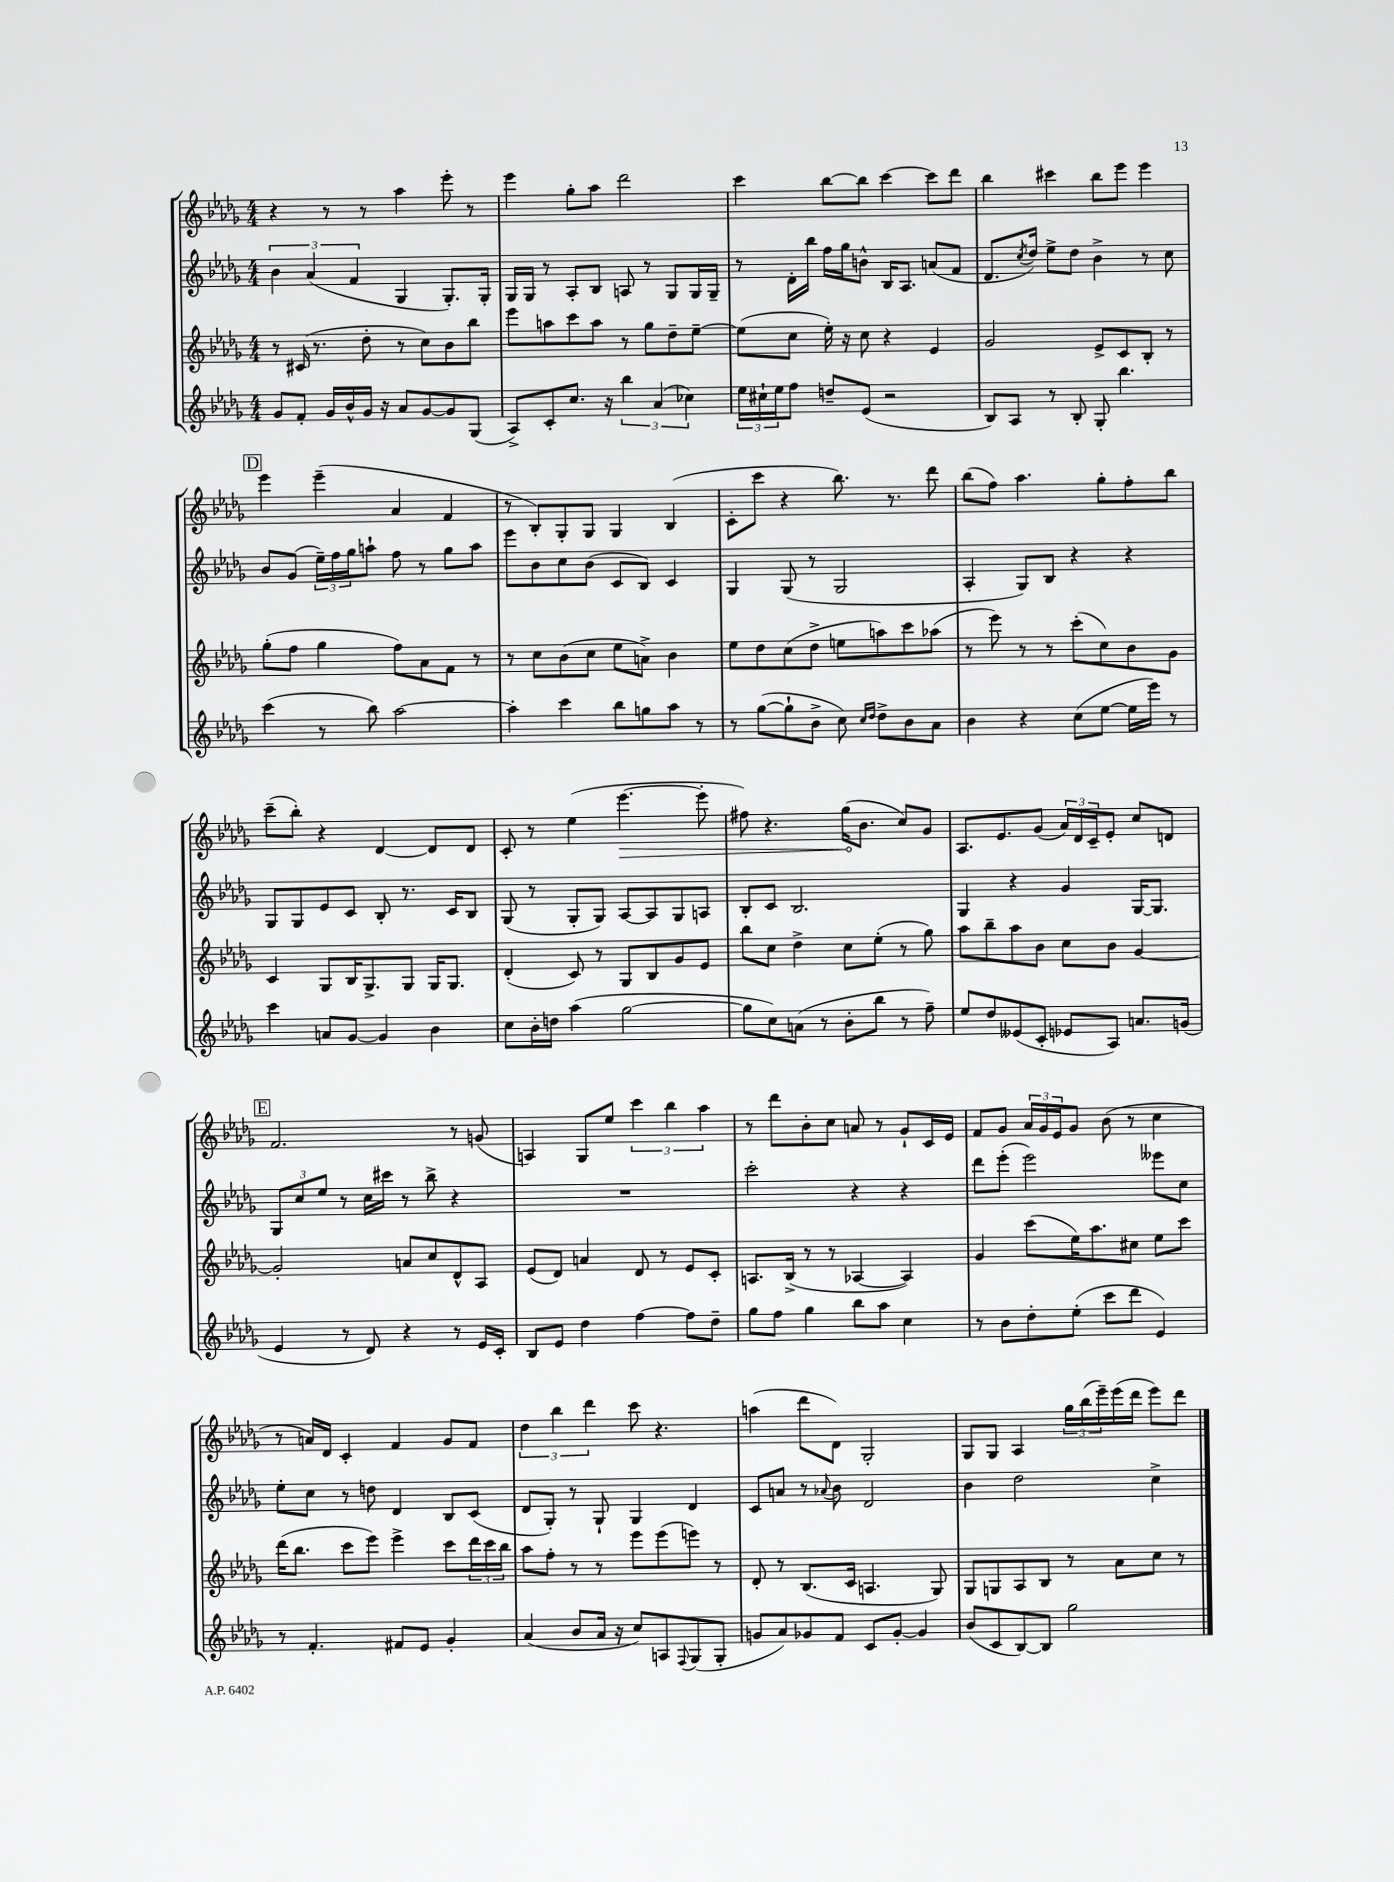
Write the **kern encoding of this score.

**kern	**kern	**kern	**kern	**dynam
*part4	*part3	*part2	*part1	*part1
*staff4	*staff3	*staff2	*staff1	*staff1
*clefG2	*clefG2	*clefG2	*clefG2	*
*k[b-e-a-d-g-]	*k[b-e-a-d-g-]	*k[b-e-a-d-g-]	*k[b-e-a-d-g-]	*
*M4/4	*M4/4	*M4/4	*M4/4	*
=105	=105	=105	=105	=105
8g-/L	8r	6b-\	4r	.
8f'/J	(16c#X/	.	.	.
.	.	(6a-/	.	.
.	8.r	.	.	.
16g-/LL	.	.	8r	.
16b-^^/	.	.	.	.
.	.	6f/	.	.
16g-/JJ	8dd-'\	.	8r	.
16r	.	.	.	.
8a-/L	8r	4G-/	4aa-\	.
[8g-/	8cc\L)	.	.	.
8g-/]	8b-\	8.G-'/L)	8eee-'\	.
(8G-/J	8bb-\J	.	8r	.
.	.	16G-'/Jk	.	.
=106	=106	=106	=106	=106
8A-^/L)	8eee-\L	16G-/LL	4eee-\	.
.	.	16G-/JJ	.	.
8c'/	8aan\	8r	.	.
8.cc/J	8ccc\	8A-'/L	8gg-'\L	.
.	8aa\J	8B-/J	8aa-\J	.
16r	.	.	.	.
6bb-\	8r	8An/	2ddd-\	.
.	8gg-\L	8r	.	.
(6a-/	.	.	.	.
.	8dd-~\	8G-/L	.	.
6cc-X\)	.	.	.	.
.	[8ee-~\J	16G-/L	.	.
.	.	16G-~/JJ	.	.
=107	=107	=107	=107	=107
24ee-\LL	(8ee-\L]	8r	4ccc\	.
24cc#X`\	.	.	.	.
24ee-\J	.	.	.	.
8ff\J	8cc\J	16d-'\LL	.	.
.	.	16bb-\JJ	.	.
8ddn~/L	16ee-'\)	16ff\LL	[8bb-\L	.
.	16r	16gg-\J	.	.
(8e-/J	8cc\	8bn^^\J	8bb-\J]	.
2r	4r	16B-/KL	[4ccc\	.
.	.	8.A-/J	.	.
.	4e-/	(8an/L	8ccc\L]	.
.	.	8f/J	8ddd-\J	.
=108	=108	=108	=108	=108
8B-/L)	2g-/	8.d-/L	4bb-\	.
8A-/J	.	.	.	.
.	.	8qcc/	.	.
.	.	16dd-/Jk)	.	.
8r	.	8ee-^\L	4ccc#X\	.
8B-'/	.	8dd-\J	.	.
8G-'/	8e-^/L	4b-^\	8bb-\L	.
4.bb-\	8c/	.	8eee-\J	.
.	8B-'/J	8r	4eee-\	.
.	8r	8cc\	.	.
!!LO:LB:g=z
!!LO:REH:place=s1:t=D
=109	=109	=109	=109	=109
(4ccc\	(8gg-'\L	8b-/L	4eee-\	.
.	8ff\J	(8g-/J	.	.
8r	4gg-\	24ee-~\LL)	(4eee-~\	.
.	.	24ff\	.	.
.	.	24gg-\J	.	.
8bb-\)	.	8aan`\J	.	.
[2aa-\	8ff\L)	8ff\	4a-/	.
.	8a-\	8r	.	.
.	8f\J	8gg-\L	4f/	.
.	8r	8aa\J	.	.
=110	=110	=110	=110	=110
4aa-'\]	8r	8eee-\L	8r	.
.	8cc\L	8b-\	8B-'/L)	.
4ccc\	(8b-\	8cc\	8G-'/	.
.	8cc\J	(8b-\J	8G-/J	.
8bb-\L	8ee-\L	8c/L	4G-/	.
8ggn\	8an^\J)	8B-/J)	.	.
8aa-\J	4b-\	4c/	(4B-/	.
8r	.	.	.	.
=111	=111	=111	=111	=111
8r	8ee-\L	4G-/	8c'\L	.
([8gg-\L	8dd-\	.	8ccc\J	.
8gg-`\]	(8cc\	(8G-/	4r	.
8b-^\J	8dd-^\J	8r	.	.
8cc\)	8een\L	2G-/	8.bb-\)	.
16qqcc/LL	.	.	.	.
16qqdd-/JJ	.	.	.	.
8dd-^\L	8aan\)	.	.	.
.	.	.	8.r	.
8b-\	8ccc\	.	.	.
8a-\J	(8aa-X\J	.	8ddd-\	.
=112	=112	=112	=112	=112
4b-\	8r	4A-'/	(8bb-\L	.
.	8eee-\)	.	8ff\J)	.
4r	8r	8G-/L)	4.aa-\	.
.	8r	8B-/J	.	.
(8cc\L	(8ccc'\L	4r	.	.
[8ee-\J	8cc\)	.	8gg-'\L	.
16ee-\LL]	8b-\	4r	8ff'\	.
16eee-\JJ)	.	.	.	.
8r	8g-\J	.	8bb-\J	.
!!LO:LB:g=z
=113	=113	=113	=113	=113
4ccc\	4c/	8G-/L	(8ccc~\L	.
.	.	8G-/	8bb-'\J)	.
8an/L	8G-/L	8e-/	4r	.
[8g-/J	16B-/K	8c/J	.	.
.	8.G-^/	.	.	.
4g-/]	.	8B-'/	[4d-/	.
.	8G-/J	8.r	.	.
4b-\	16G-/KL	.	8d-/L]	.
.	8.G-/J	16c/KL	.	.
.	.	8B-/J	8d-/J	.
=114	=114	=114	=114	=114
8cc\L	(4d-'/	(8G-/	8c'/	.
16b-'\L	.	8r	8r	.
16ddn\JJ	.	.	.	.
(4aa-\	8c/)	8G-'/L	(4ee-\	.
.	8r	8G-/J)	.	.
!	!	!	!	!LO:HP:b
[2gg-\	8G-/L	[8A-/L	[4.eee-\	>
.	8B-/	8A-/]	.	.
.	8g-/	8G-/	.	.
.	8e-/J	8An/J	8eee-'\]	.
=115	=115	=115	=115	=115
8gg-\L]	8bb-\L	8B-'/L	8ff#X\)	.
8cc\)	8cc\J	8c/J	4.r	.
(8an\J	4dd-^\	2.B-/	.	.
8r	.	.	.	.
8b-'\L	8cc\L	.	(16gg-\KL	.
.	.	.	8.b-\J	]
8bb-\J	(8ee-'\J	.	.	.
8r	8r	.	8cc/L)	.
8ff~\)	8gg-\)	.	8g-/J	.
=116	=116	=116	=116	=116
8ee-/L	8aa-\L	4G-/	8.A-/L	.
8dd-/	8bb-~\	.	.	.
.	.	.	8.e-/	.
(8e--X/	8aa-\	4r	.	.
8c'/J	8b-\J	.	(8g-/J	.
8e-X/L	8cc\L	4g-/	24a-/LL)	.
.	.	.	24d-/	.
.	.	.	24c~/J	.
8A-/J)	8b-\J	.	8e-'/J	.
8.an/L	[4g-/	[16G-/KL	8cc/L	.
.	.	8.G-/J]	.	.
.	.	.	8dn/J	.
(16gn/Jk	.	.	.	.
!!LO:LB:g=z
!!LO:REH:place=s1:t=E
=117	=117	=117	=117	=117
4e-/	2g-'/]	12G-/L	2.f/	.
.	.	12cc/	.	.
.	.	12ee-/J	.	.
8r	.	8r	.	.
8d-/)	.	16cc\LL	.	.
.	.	16ccc#X\JJ	.	.
4r	8an/L	8r	.	.
.	8cc/	8bb-^\	.	.
8r	8d-^^/	4r	8r	.
16e-/LL	8A-/J	.	(8gn/	.
16c'/JJ	.	.	.	.
=118	=118	=118	=118	=118
8B-/L	(8e-/L	1r	4An/)	.
8e-/J	8d-/J)	.	.	.
4dd-\	4an/	.	8G-/L	.
.	.	.	8ee-/J	.
[4ff\	8d-/	.	6ccc\	.
.	8r	.	.	.
.	.	.	6bb-\	.
8ff\L]	8e-/L	.	.	.
.	.	.	6aa-\	.
8dd-~\J	8c'/J	.	.	.
=119	=119	=119	=119	=119
8gg-\L	8.An/L	2ccc'\	8r	.
8ff\J	.	.	8ddd-\L	.
.	(16B-^/Jk	.	.	.
4gg-\	8r	.	8b-'\	.
.	8r	.	8cc\J	.
8bb-\L	[4A-X/	4r	8an/	.
8aa-\J	.	.	8r	.
4cc\	4A-/])	4r	8g-`/L	.
.	.	.	16c/L	.
.	.	.	16e-/JJ	.
=120	=120	=120	=120	=120
8r	4g-/	8ddd-\L	8f/L	.
8b-\L	.	(8eee-'\J	8g-/J	.
8dd-'\	(8ccc\L	2eee-\)	24a-/LL	.
.	.	.	24g-/	.
.	.	.	24e-/J	.
(8ee-'\J	16ee-\K)	.	8g-/J	.
.	8.aa-\	.	.	.
8ccc\L	.	.	(8b-\	.
8ddd-\J	8cc#X\J	.	8r	.
4e-/)	8ee-\L	8eee--X\L	4cc\	.
.	8ccc\J	8cc\J	.	.
!!LO:LB:g=z
=121	=121	=121	=121	=121
8r	(16ddd-\KL	8ee-'\L	8r	.
.	8.bb-\J	.	.	.
4.f'/	.	8cc\J	16an/LL)	.
.	.	.	16d-/JJ	.
.	8ccc\L	8r	4c'/	.
.	8eee-\J)	8ddn\	.	.
8f#X/L	4eee-^\	4d-/	4f/	.
8e-/J	.	.	.	.
4g-'/	8ccc\L	8B-/L	8g-/L	.
.	24ddd-\L	(8c/J	8f/J	.
.	24ccc\	.	.	.
.	24bb-\JJ	.	.	.
=122	=122	=122	=122	=122
(4a-/	8aa-\L	8d-/L	6dd-\	.
.	8ff'\J	8G-'/J)	.	.
.	.	.	6bb-\	.
8b-/L	8r	8r	.	.
.	.	.	6ddd-\	.
16a-/Jk	8r	8G-`/	.	.
16r	.	.	.	.
8cc/L)	8eee-\L	4G-/	8ccc\	.
8An/	(8eee-\	.	4.r	.
8qqF/	.	.	.	.
(8G-/	8eeen\J)	4d-/	.	.
8G-'/J	8r	.	.	.
=123	=123	=123	=123	=123
8gn/L	8d-'/	8c/L	(4aan\	.
8a-/)	8r	8an/J	.	.
8g-X/	(8.B-/L	8r	8ddd-\L	.
.	.	8qqa-X/	.	.
8f/J	.	8b-\	8d-\J)	.
.	16c/Jk	.	.	.
8c/L	4.An/	2d-/	2G-'/	.
[8g-'/J	.	.	.	.
4g-/]	.	.	.	.
.	8G-/)	.	.	.
=124	=124	=124	=124	=124
(8b-/L	8G-/L	4b-\	8G-/L	.
8c/	8Gn/	.	8G-/J	.
[8B-/)	8A-/	2dd-\	4A-/	.
8B-/J]	8B-/J	.	.	.
2gg-\	8r	.	24gg-\LL	.
.	.	.	(24bb-\	.
.	.	.	24eee-~\)	.
.	8a-\L	.	(16eee-\	.
.	.	.	16ddd-\JJ	.
.	8cc\J	4cc^\	8eee-\L)	.
.	8r	.	8ddd-\J	.
==	==	==	==	==
*-	*-	*-	*-	*-
